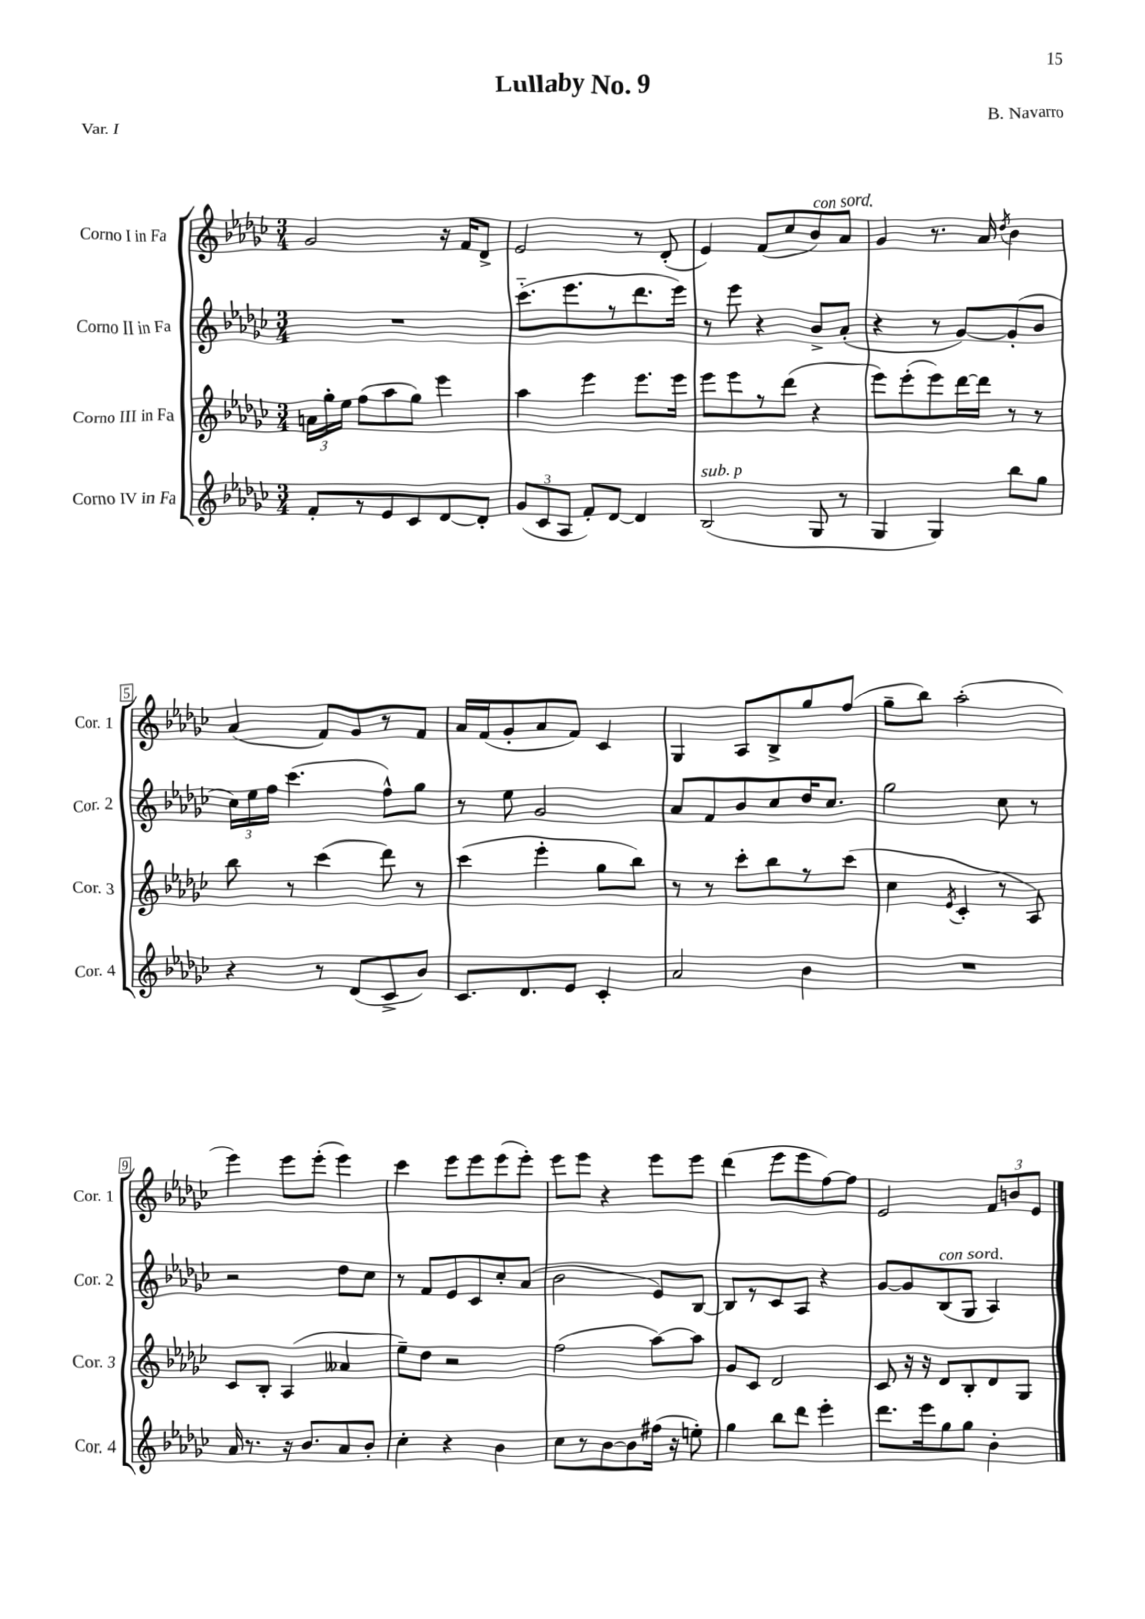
\header { title = "Lullaby No. 9" composer = "B. Navarro" piece = "Var. I" }
<<
\new StaffGroup <<
\new Staff = "s0" \with { instrumentName = "Corno I in Fa" shortInstrumentName = "Cor. 1" } {
    \clef treble \key ges \major \numericTimeSignature \time 3/4
    \autoBeamOff ges'2 r16 f'16[ des'8]-> |
    ees'2 r8 des'8-.( |
    ees'4) f'8[( ces''8 bes'8^\markup { \italic "con sord." }) aes'8] |
    ges'4 r8. aes'16 \acciaccatura { des''8 } bes'4 |
    aes'4( f'8[) ges'8 r8 f'8] |
    aes'16[ f'16( ges'8-. aes'8 f'8]) ces'4 |
    ges4 aes8[ bes8-> ges''8 f''8]( |
    ges''8[-- bes''8]) aes''2-.( |
    ees'''4) ees'''8[ ees'''8]-.( ees'''4) |
    ces'''4 ees'''8[ ees'''8 ees'''8( ees'''8]-.) |
    ees'''8[ ees'''8] r4 ees'''8[ ees'''8] |
    des'''4( ees'''8[ ees'''8 f''8~) f''8] |
    ees'2 \tuplet 3/2 { f'8[ b'8 ees'8] } \bar "|." |
}
\new Staff = "s1" \with { instrumentName = "Corno II in Fa" shortInstrumentName = "Cor. 2" } {
    \clef treble \key ges \major \numericTimeSignature \time 3/4
    \autoBeamOff R2. |
    ces'''8.[-_( ees'''8. r8 des'''8. ees'''16]) |
    r8 ees'''8 r4 bes'8[-> aes'8]-.( |
    r4 r8 ges'8[~) ges'8-.( bes'8] |
    \tuplet 3/2 { ces''16[) ees''16 f''16] } ces'''4.( f''8[-^) ges''8] |
    r8 ees''8 ges'2 |
    aes'8[ f'8 bes'8 ces''8 des''16 ces''8.] |
    ges''2 ces''8 r8 |
    r2 des''8[ ces''8] |
    r8 f'8[ ees'8 ces'8 ces''8-. aes'8]( |
    bes'2 ees'8[) bes8]~ |
    bes8[ r8 ces'8 aes8] r4 |
    ges'8[~ ges'8 bes8^\markup { \italic "con sord." }( ges8] aes4) \bar "|." |
}
\new Staff = "s2" \with { instrumentName = "Corno III in Fa" shortInstrumentName = "Cor. 3" } {
    \clef treble \key ges \major \numericTimeSignature \time 3/4
    \autoBeamOff \tuplet 3/2 { a'16[ ges''16-. ees''16] } f''8[( aes''8 ges''8]) ees'''4 |
    aes''4 ees'''4 ees'''8.[ ees'''16] |
    ees'''8[ ees'''8 r8 des'''8]( r4 |
    ees'''8[) ees'''8-.( ees'''8) des'''16~ des'''16] r8 r8 |
    bes''8 r8 ces'''4( des'''8) r8 |
    ces'''4( ees'''4-. ges''8[ bes''8]) |
    r8 r8 ces'''8[-. bes''8 r8 ces'''8]( |
    ces''4 \acciaccatura { ees'8 } ces'4-. r8 aes8) |
    ces'8[ bes8]-. aes4( aeses'4 |
    ees''8[--) des''8] r2 |
    f''2( aes''8[~) aes''8] |
    ges'8[ ces'8] des'2 |
    ces'8 r16 r16 des'8[ bes8-. des'8 ges8] \bar "|." |
}
\new Staff = "s3" \with { instrumentName = "Corno IV in Fa" shortInstrumentName = "Cor. 4" } {
    \clef treble \key ges \major \numericTimeSignature \time 3/4
    \autoBeamOff f'8[-. r8 ees'8 ces'8 des'8~ des'8]-. |
    \tuplet 3/2 { ges'8[( ces'8 aes8] } f'8[-.) des'8]~ des'4 |
    bes2^\markup { \italic "sub. p" }( ges8 r8 |
    ges4 ges4) bes''8[ ges''8] |
    r4 r8 des'8[( ces'8-> bes'8]) |
    ces'8.[ des'8. ees'8] ces'4-. |
    aes'2 bes'4 |
    R2. |
    aes'16 r8. r16 bes'8.[ aes'8 bes'8]-. |
    ces''4-. r4 bes'4 |
    ces''8[ r8 bes'8~ bes'8 fis''16]( r16 e''8-.) |
    ges''4 bes''8[ des'''8] ees'''4-. |
    des'''8.[ ees'''16 ges''8 ges''8] bes'4-. \bar "|." |
}
>>
>>
\layout { \context { \Score \override BarNumber.stencil = #(make-stencil-boxer 0.1 0.3 ly:text-interface::print) } }
